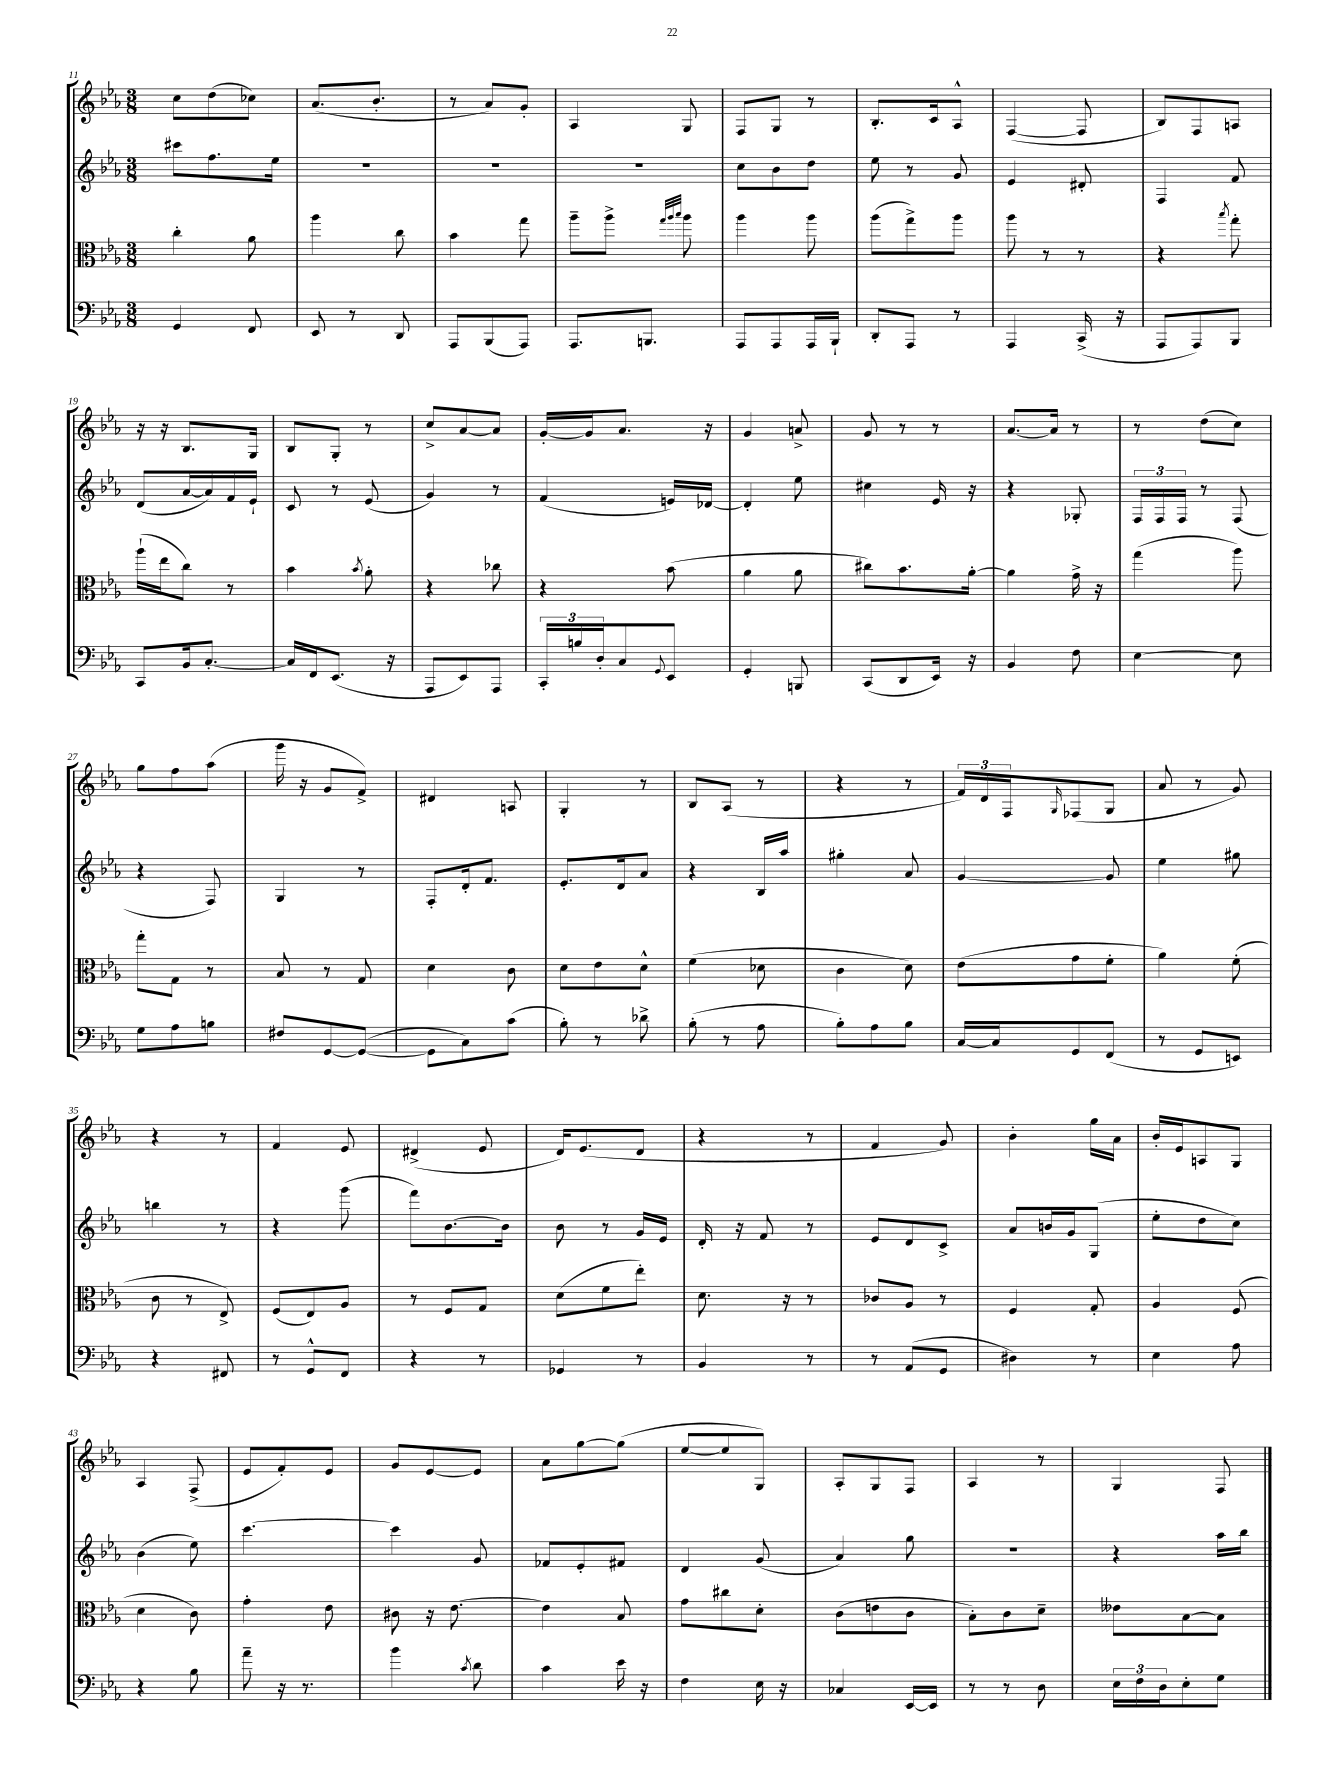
<<
\new StaffGroup <<
\new Staff = "s0" {
    \clef treble \key ees \major \numericTimeSignature \time 3/8
    c''8 d''8( ces''8) |
    aes'8.( bes'8.-. |
    r8 aes'8) g'8-. |
    aes4 g8 |
    f8 g8 r8 |
    bes8.-. c'16 aes8-^ |
    f4~( f8 |
    bes8) f8 a8 |
    r16 r16 bes8. g16 |
    bes8 g8-. r8 |
    c''8-> aes'8~ aes'8 |
    g'16~-. g'16 aes'8. r16 |
    g'4 a'8-> |
    g'8 r8 r8 |
    aes'8.~ aes'16 r8 |
    r8 d''8( c''8) |
    g''8 f''8 aes''8( |
    g'''16 r16 g'8 f'8->) |
    dis'4 a8 |
    g4-. r8 |
    bes8 aes8( r8 |
    r4 r8 |
    \tuplet 3/2 { f'16) d'16 f16 } \grace { g16 } fes8( g8 |
    aes'8 r8 g'8) |
    r4 r8 |
    f'4 ees'8 |
    dis'4->( ees'8 |
    d'16) ees'8.( d'8 |
    r4 r8 |
    f'4 g'8) |
    bes'4-. g''16 aes'16 |
    bes'16-. ees'16 a8 g8 |
    aes4 f8->( |
    ees'8 f'8-.) ees'8 |
    g'8 ees'8~ ees'8 |
    aes'8 g''8~ g''8( |
    ees''8~ ees''8 g8) |
    aes8-. g8 f8 |
    aes4 r8 |
    g4 f8 \bar "|." |
}
\new Staff = "s1" {
    \clef treble \key ees \major \numericTimeSignature \time 3/8
    cis'''8 f''8. ees''16 |
    R4. |
    R4. |
    R4. |
    c''8 bes'8 d''8 |
    ees''8 r8 g'8 |
    ees'4 dis'8-. |
    f4 f'8 |
    d'8( aes'16~ aes'16) f'16 ees'16-! |
    c'8 r8 ees'8( |
    g'4) r8 |
    f'4( e'16) des'16~ |
    des'4-. ees''8 |
    cis''4 ees'16 r16 |
    r4 ges8-. |
    \tuplet 3/2 { f16 f16 f16 } r8 f8( |
    r4 f8) |
    g4 r8 |
    f8-. d'16-. f'8. |
    ees'8.-. d'16 aes'8 |
    r4 bes16 aes''16 |
    gis''4-. aes'8 |
    g'4~ g'8 |
    ees''4 gis''8 |
    b''4 r8 |
    r4 g'''8( |
    f'''8) bes'8.~ bes'16 |
    bes'8 r8 g'16 ees'16 |
    d'16-. r16 f'8 r8 |
    ees'8 d'8 c'8-> |
    aes'8 b'16 g'16 g8( |
    ees''8-. d''8 c''8) |
    bes'4( ees''8) |
    c'''4.~ |
    c'''4 g'8 |
    fes'8 ees'8-. fis'8 |
    d'4 g'8( |
    aes'4) g''8 |
    R4. |
    r4 aes''16 bes''16 \bar "|." |
}
\new Staff = "s2" {
    \clef alto \key ees \major \numericTimeSignature \time 3/8
    c''4-. aes'8 |
    aes''4 c''8 |
    bes'4 g''8 |
    aes''8-- aes''8-> \grace { g''32 aes''32 bes''32 } aes''8 |
    aes''4 aes''8 |
    aes''8( g''8->) aes''8 |
    aes''8 r8 r8 |
    r4 \acciaccatura { bes''8 } g''8-. |
    aes''16-!( ees''16 c''8) r8 |
    bes'4 \acciaccatura { bes'8 } aes'8-. |
    r4 ces''8 |
    r4 bes'8( |
    aes'4 aes'8 |
    cis''8) bes'8. aes'16~-. |
    aes'4 g'16-> r16 |
    g''4( aes''8) |
    g''8-. g8 r8 |
    bes8 r8 g8 |
    d'4 c'8 |
    d'8 ees'8 d'8-^ |
    f'4( des'8 |
    c'4 d'8) |
    ees'8( g'8 f'8-. |
    aes'4) f'8-.( |
    c'8 r8 ees8->) |
    f8( ees8) aes8 |
    r8 f8 g8 |
    d'8( f'8 ees''8-.) |
    d'8. r16 r8 |
    ces'8 aes8 r8 |
    f4 g8-. |
    aes4 f8( |
    d'4 c'8) |
    g'4-. ees'8 |
    cis'8 r16 ees'8.~ |
    ees'4 bes8 |
    g'8 cis''8 d'8-. |
    c'8( e'8 c'8 |
    bes8-.) c'8 d'8-- |
    eeses'8 bes8~ bes8 \bar "|." |
}
\new Staff = "s3" {
    \clef bass \key ees \major \numericTimeSignature \time 3/8
    g,4 f,8 |
    ees,8 r8 d,8 |
    aes,,8 bes,,8( aes,,8) |
    aes,,8. b,,8. |
    aes,,8 aes,,8 aes,,16 bes,,16-! |
    d,8-. aes,,8 r8 |
    aes,,4 c,16->( r16 |
    aes,,8 aes,,8) bes,,8 |
    c,8 bes,16 c8.~-. |
    c16 f,16 ees,8.( r16 |
    aes,,8 ees,8) aes,,8 |
    \tuplet 3/2 { c,16-. b16 d16-. } c8 \appoggiatura { g,8 } ees,8 |
    g,4-. b,,8 |
    c,8( d,8 ees,16) r16 |
    bes,4 f8 |
    ees4~ ees8 |
    g8 aes8 b8 |
    fis8 g,8~ g,8~( |
    g,8 c8) c'8( |
    bes8-.) r8 des'8-> |
    bes8-.( r8 aes8 |
    bes8-.) aes8 bes8 |
    c16~ c16 g,8 f,8( |
    r8 g,8 e,8) |
    r4 fis,8 |
    r8 g,8-^ f,8 |
    r4 r8 |
    ges,4 r8 |
    bes,4 r8 |
    r8 aes,8( g,8 |
    dis4) r8 |
    ees4 aes8 |
    r4 bes8 |
    aes'8-- r16 r8. |
    bes'4 \acciaccatura { c'8 } d'8 |
    c'4 ees'16 r16 |
    f4 ees16 r16 |
    ces4 ees,16~ ees,16 |
    r8 r8 d8 |
    \tuplet 3/2 { ees16 f16 d16 } ees8-. g8 \bar "|." |
}
>>
>>
\layout { \context { \Score currentBarNumber = #11 } }
